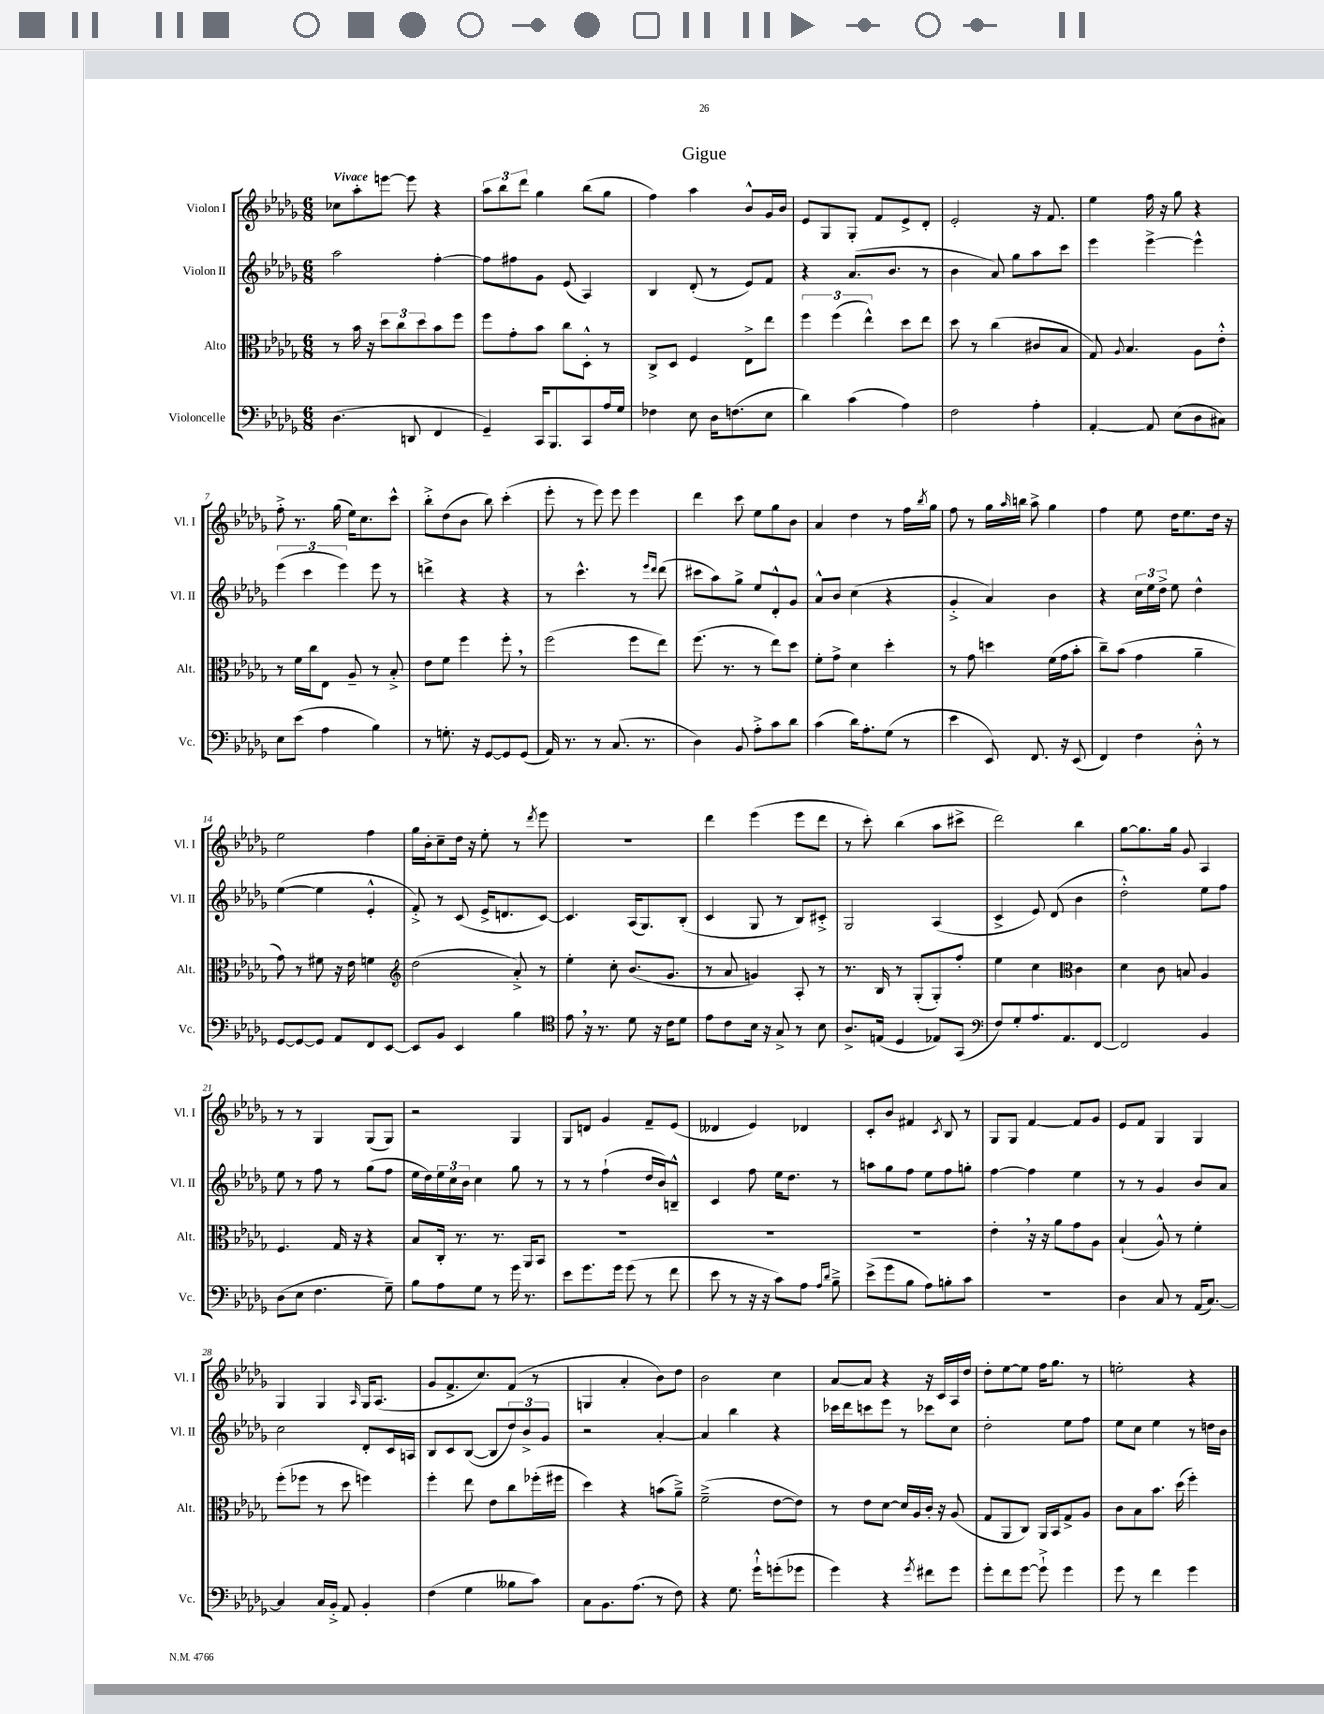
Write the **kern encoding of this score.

**kern	**kern	**kern	**kern
*staff4	*staff3	*staff2	*staff1
*clefF4	*clefC3	*clefG2	*clefG2
*k[b-e-a-d-g-]	*k[b-e-a-d-g-]	*k[b-e-a-d-g-]	*k[b-e-a-d-g-]
*M6/8	*M6/8	*M6/8	*M6/8
(4.D-\	8r	2aa-\	8cc-\L
.	16b-\	.	8aa-'\
.	16r	.	.
.	12dd-\L	.	[8eee\J
.	12cc\	.	.
8DD/	.	.	8eee\]
.	12dd-\	.	.
4FF/	8b-\	[4ff'\	4r
.	8ff\J	.	.
=	=	=	=
4GG-~/)	8ff\L	8ff\]L	12aa-\L
.	.	.	12bb-\
.	8g-'\	8ff#\	.
.	.	.	12ddd-\J
16CC/LK	8b-\J	8g-\J	4gg-\
8.BBB-/	.	.	.
.	8cc\L	(8e-/	.
8CC/	8D-'^^\J	4A-/)	(8bb-\L
16A-/L	8r	.	8gg-\J
16G-/JJ	.	.	.
=	=	=	=
4F-\	8C^/L	4B-/	4ff\)
.	8D-/J	.	.
8E-\	4F/	(8d-'/	4aa-\
16D-\LK	.	8r	.
(8.F\	.	.	.
.	8E-^\L	8e-/L)	8b-^^/L
8E-\J	8ee-\J	8f/J	16g-/L
.	.	.	16b-/JJ
=	=	=	=
4d-\)	6ff\	4r	8e-/L
.	.	.	8G-/
.	(6ff\	.	.
(4c\	.	(8.a-/L	8G-'/J
.	6ee-^^\)	.	.
.	.	.	8f/L
.	.	8.b-/J	.
4A-\)	8dd-\L	.	8e-^/
.	8ee-\J	8r	8d-'/J
=	=	=	=
2F\	8dd-\	4b-\	2e-'/
.	8r	.	.
.	(4cc\	8a-/)	.
.	.	8gg-\L	.
4A-'\	8c#/L	8aa-\	16r
.	.	.	8.f/
.	8B-/J	8ccc\J	.
=	=	=	=
[4AA-'/	8G-/)	4eee-\	4ee-\
.	8qqA-/	.	.
.	4.B-/	.	.
8AA-/]	.	[4eee-^\	16ff\
.	.	.	16r
(8E-\L	.	.	8gg-\
8D-\	8A-\L	4eee-^^\]	4r
8C#\J)	8e-'^^\J	.	.
=	=	=	=
8E-\L	8r	(6eee-\	8ff'^\
(8e-\J	16f\LL	.	8.r
.	.	6ccc\	.
.	16cc\J	.	.
4A-\	8E-\J	.	.
.	.	.	(16gg-\
.	.	6eee-\)	.
.	8A-~/	.	16ee-\LK)
.	.	.	8.cc\
4B-\)	8r	8eee-\	.
.	8B-'^/	8r	8ccc^^\J
=	=	=	=
8r	8e-\L	4ddd^\	8bb-'^\L
8.G'\	8f\J	.	(8dd-\
.	4ff\	4r	8b-\J
16r	.	.	.
[8GG-/L	.	.	8bb-\)
8GG-/]	8ff'\	4r	(4ccc'\
(8GG-/J	8r	.	.
=	=	=	=
16AA-/)	(2ff\	8r	8eee-'\
8.r	.	.	.
.	.	4.ccc^^\	8r
8r	.	.	8eee-\)
(8.C/	.	.	8eee-\
.	8ff\L	8r	4eee-\
8.r	.	.	.
.	.	16qqeee-/LL	.
.	.	16qqddd-/JJ	.
.	8ee-\J)	(8ddd-\	.
=	=	=	=
4D-\)	(8.ff\	8ccc#\L	4ddd-\
.	.	8aa-\)	.
.	8.r	.	.
8BB-/	.	8gg-^\J	8ccc\
8A-'^\L	8r	8ee-/L	8ee-\L
8c\	8ee-\L)	8d-'^^/	8gg-\
8d-\J	8dd-\J	8g-/J	8b-\J
=	=	=	=
(4c\	8f'\L	8a-^^/L	4a-/
.	8g-^\J	8b-/J	.
16d-\LK)	4d-\	(4cc\	4dd-\
8.A-'\	.	.	.
(8G-\J	4dd-'\	4r	8r
8r	.	.	16ff\LL
.	.	.	8qbb-/
.	.	.	16gg-\JJ
=	=	=	=
4e-\	8r	4g-'^/	8ff\
.	8g-\	.	8r
8EE-/)	4dd\	4a-/)	16gg-\LL
.	.	.	16qqaa-/
.	.	.	16bb\JJ
8.FF/	.	.	8aa-^\
.	(16f\LL	4b-\	4gg-\
16r	16g-\J	.	.
(8EE-/	8b-'\J	.	.
=	=	=	=
4FF/)	8cc~\L)	4r	4ff\
.	(8b-\J	.	.
4F\	4g-\	24cc\LL	8ee-\
.	.	24ee-\	.
.	.	24dd-^\JJ	.
.	.	8ee-\	16dd-\LK
.	.	.	8.ee-\
8D-'^^\	4a-~\	4dd-^^\	.
8r	.	.	16dd-\Jk
.	.	.	16r
=	=	=	=
[8GG-/L	8g-\)	([4ee-\	2ee-\
8GG-/_	8r	.	.
8GG-/]J	8f#\	4ee-\]	.
8AA-/L	16r	.	.
.	16e-\	.	.
8FF/	4f\	4e-'^^/	4ff\
[8EE-/J	.	.	.
=	=	=	=
*	*clefG2	*	*
8EE-/]L	(2dd-\	8f'^/)	16gg-\LL
.	.	.	16b-'\J
8BB-/J	.	8r	8cc~\
4EE-/	.	(8c/	16dd-\Jk
.	.	.	16r
.	.	16e-^/LK	8ee-'\
.	.	8.d/	.
4B-\	8a-'^/)	.	8r
.	.	.	8qddd-/
.	8r	[8c/J)	8eee-\
=	=	=	=
*clefC4	*	*	*
8e-\	4ee-'\	4.c/]	2.r
16r	.	.	.
8.r	.	.	.
.	8cc'\	.	.
8d-\	(8.b-/L	(16A-/LK	.
.	.	8.G-/)	.
16r	.	.	.
16c\LK	8.g-/J	.	.
8d-\J	.	(8B-'/J	.
=	=	=	=
8e-\L	8r	4c/	4ddd-\
8c\	8a-/	.	.
16B-\Jk	4g/)	8G-/	(4eee-\
16r	.	.	.
8G-^/	.	8r	.
8r	8A-'/	8B-/L)	8eee-\L
8B-\	8r	8c#'^/J	8ddd-\J
=	=	=	=
8.A-^/L	8.r	2G-/	8r
.	.	.	8ccc'\)
(16E/Jk	16B-/	.	.
4D-/	8r	.	(4bb-\
.	(8G-'/L	.	.
8E-/L)	8G-'/)	(4A-/	8aa-\L
(8GG-/J	8ff'/J	.	8ccc#^\J
=	=	=	=
*clefF4	*	*	*
8F/L)	4ee-\	4c^/	2ddd-\)
8G-'/	.	.	.
8.A-/	4cc\	8e-/)	.
.	.	(8d-/	.
8.AA-/	.	.	.
*	*clefC3	*	*
.	4c\	4b-\	4bb-\
[8FF/J	.	.	.
=	=	=	=
2FF/]	4d-\	2dd-'^^\)	[8gg-\L
.	.	.	8.gg-\]
.	8c\	.	.
.	.	.	16gg-\Jk
.	8B/	.	8g-/
4BB-/	4A-/	8ee-\L	4A-/
.	.	8ff\J	.
=	=	=	=
(8D-\L	4.F/	8ee-\	8r
8E-\J	.	8r	8r
4.F\	.	8ff\	4G-/
.	16G-/	8r	.
.	16r	.	.
.	4r	(8gg-\L	(8G-/L
8G-~\)	.	8ff\J	8G-/J)
=	=	=	=
8B-\L	8B-/L	16ee-\LL	2r
.	.	16dd-\)	.
8A-\	16C'/Jk	24ee-\	.
.	.	24cc\	.
.	8.r	.	.
.	.	24b-\JJ	.
8G-\J	.	4cc\	.
8r	8.r	.	.
16g-\	.	8gg-\	4G-/
8.r	16AA-/LK	.	.
.	8BB-/J	8r	.
=	=	=	=
8e-\L	2.r	8r	8G-/L
8.g-\	.	8r	8d/J
.	.	(4ff`\	4g-/
16g-\Jk	.	.	.
(8g-\	.	.	.
8r	.	16dd-/LL	8f~/L
.	.	16b-/J)	.
8f\	.	8B~^^/J	(8e-/J
=	=	=	=
8e-\	2.r	4c/	4d--/
8r	.	.	.
16r	.	8ff\	4e-/)
16r	.	.	.
8c\L)	.	16ee-\LK	.
.	.	8.dd-\J	.
8A-\J	.	.	4d-/
16qqA-/LL	.	.	.
16qqd-/JJ	.	.	.
8B-~^\	.	8r	.
=	=	=	=
(8e-^\L	2.r	8aa\L	8c'/L
8g-\	.	8gg-\	8b-/J
8B-\J	.	8ff\J	4f#/
8A-\L)	.	8ee-\L	.
.	.	.	8qc/
8B'\	.	8ff\	8B-/
8c\J	.	8gg'\J	8r
=	=	=	=
2.r	4e-'\	[4ff\	8G-/L
.	.	.	8G-/J
.	16r	4ff\]	[4f/
.	16r	.	.
.	8a-\L	.	.
.	8g-\	4ee-\	8f/]L
.	8A-\J	.	8g-/J
=	=	=	=
4D-\	(4B-`/	8r	8e-/L
.	.	8r	8f/J
8C/	8A-^^/)	4g-/	4G-/
8r	8r	.	.
(16AA-/LK	4f'\	8b-/L	4G-/
[8.C/J)	.	.	.
.	.	8a-/J	.
=	=	=	=
4C/]	(8ff'\L	2cc\	4G-/
.	8ff-\J	.	.
16C/LL	8r	.	4G-/
16BB-'^/JJ	.	.	.
8AA-/	8dd-\	.	.
.	.	.	16qqA-/
4BB-'/	4ff\)	8d-'/L	16G-/LK
.	.	.	(8.A-/J
.	.	16c/L	.
.	.	16A/JJ	.
=	=	=	=
(4F\	4ff'\	8B-/L	8g-/L
.	.	8c/	8.f^/
4G-\	8ee-\	([8B-/J	.
.	.	.	8.cc/)
.	8e-\L	8B-/]L	.
8B--\L	8cc\	12dd-/)	(8f/J
.	.	12b-^/	.
8c\J)	(16ff-'\L	.	8r
.	.	12g-/J	.
.	16ff#\JJ	.	.
=	=	=	=
8C\L	4dd-\)	2r	4G/
8.BB-\	.	.	.
.	4r	.	4a-'/
(8.A-\J	.	.	.
8r	(8b\L	[4a-'/	8b-\L)
8F\)	8a-~^\J)	.	8dd-\J
=	=	=	=
4r	(2f~^\	4a-/]	2b-\
8.G-\	.	4bb-\	.
16g-`^^\LK	.	.	.
(8g'\	[8e-\L	4r	4cc\
8g-\J	8e-\]J)	.	.
=	=	=	=
4g-\)	8r	16ccc-\LL	[8a-/L
.	.	16ddd-\J	.
.	8e-\L	8ccc\	8a-/]J
4r	[8d-\J	8eee-\J	4r
.	16d-/]LL	8r	.
.	16A-/	.	.
8qg-/	.	.	.
8f#\L	16c'/JJ	8ccc-\L	16r
.	16r	.	16c/LL
8g-\J	(8A-/	8cc\J	16A-/
.	.	.	16dd-/JJ
=	=	=	=
8g-'\L	8G-/L	2dd-'\	8dd-'\L
8f\	8AA-/	.	[8ee-\
[8g-\J	8C/J)	.	8ee-\]J
8g-`^\]	16AA-/LL	.	16ff\LK
.	16BB-/J	.	8.gg-\J
4g-\	8G-^/	8ee-\L	.
.	8A-/J	8ff\J	8r
=	=	=	=
8g-\	8c\L	8ee-\L	2ee'\
8r	8B-\	8cc\J	.
4f\	8.b-\J	4ee-\	.
.	(16dd-\	.	.
4g-\	4ff'\)	8r	4r
.	.	16dd\LL	.
.	.	16b-\JJ	.
==	==	==	==
*-	*-	*-	*-
